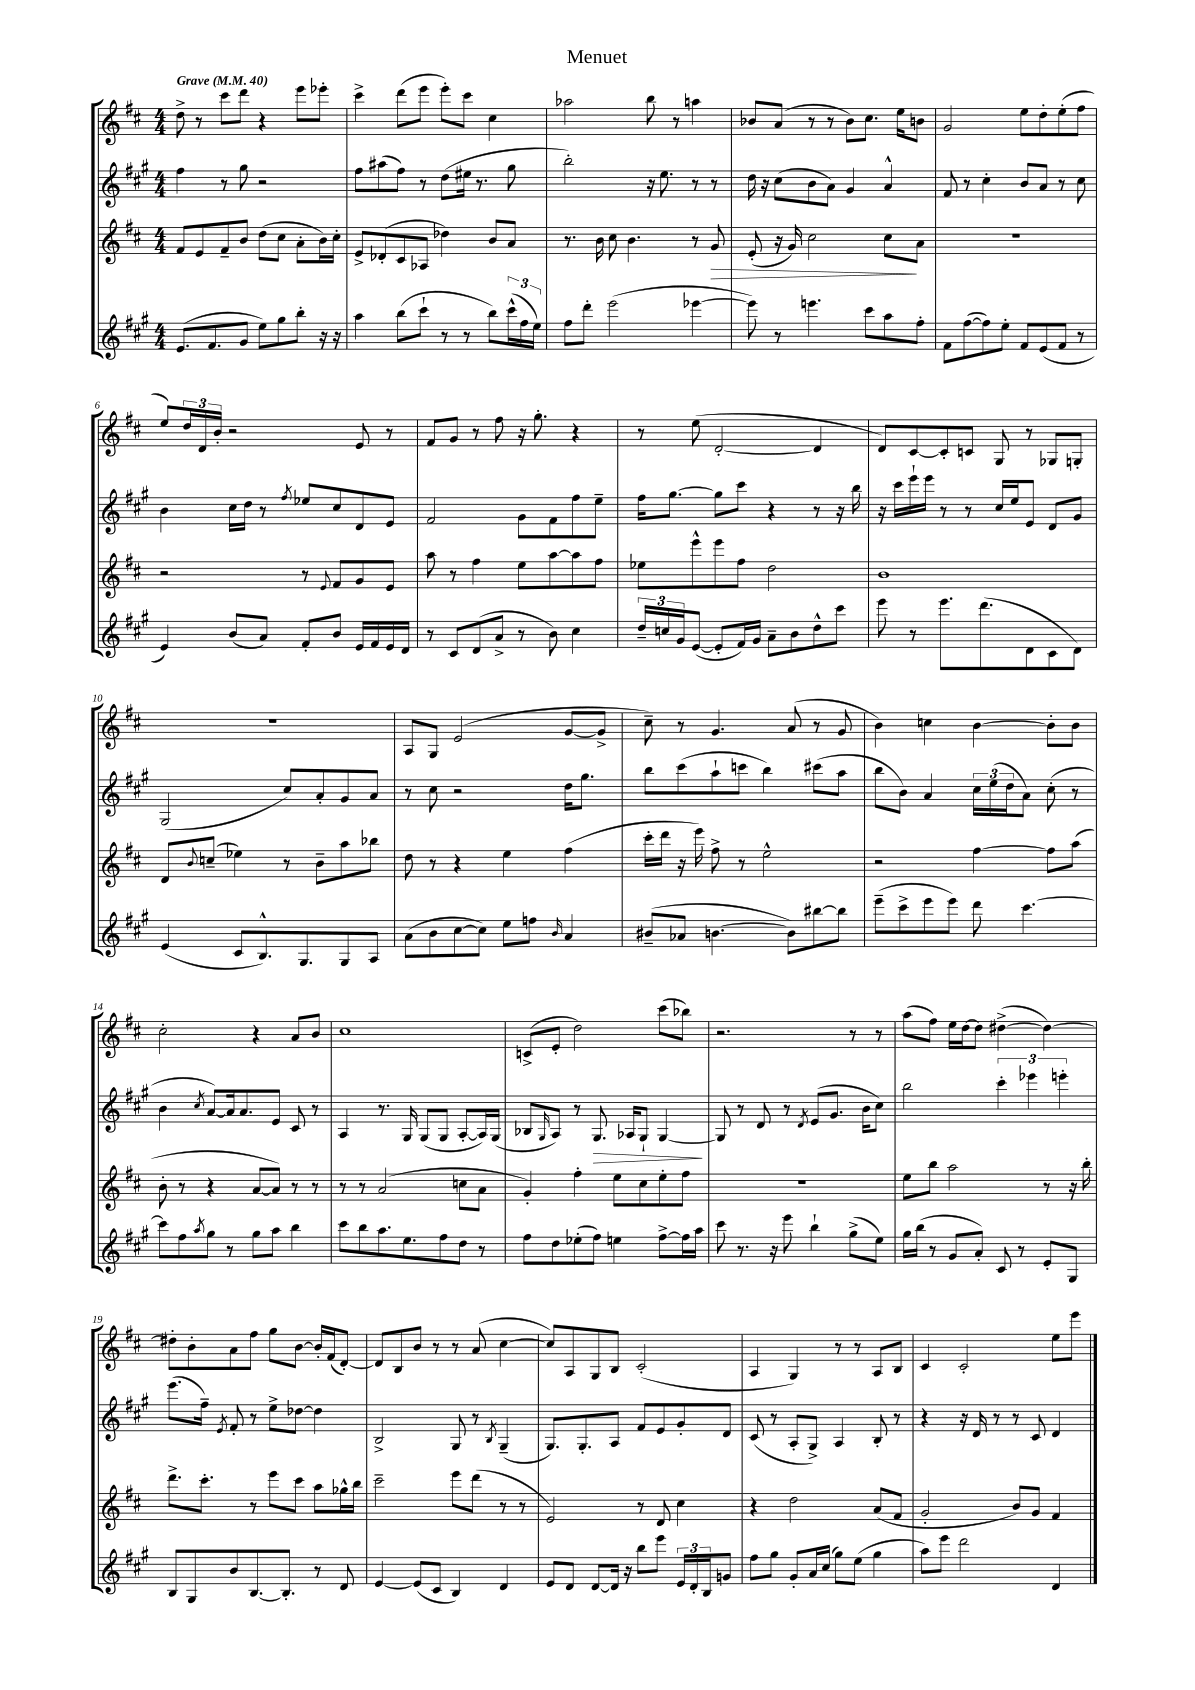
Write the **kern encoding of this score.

**kern	**kern	**dynam	**kern	**dynam	**kern
*part4	*part3	*part3	*part2	*part2	*part1
*staff4	*staff3	*staff3	*staff2	*staff2	*staff1
*clefG2	*clefG2	*	*clefG2	*	*clefG2
*k[f#c#g#]	*k[f#c#]	*	*k[f#c#g#]	*	*k[f#c#]
*M4/4	*M4/4	*	*M4/4	*	*M4/4
*MM40	*MM40	*	*MM40	*	*MM40
=1	=1	=1	=1	=1	=1
!	!	!	!	!	!LO:TX:a:B:t=Grave
(8.e/L	8f#/L	.	4ff#\	.	8dd^\
.	8e/	.	.	.	8r
8.f#/	.	.	.	.	.
.	8f#~/	.	8r	.	8ccc#\L
8g#/J	8b/J	.	8gg#\	.	8ddd\J
8ee\L)	(8dd\L	.	2r	.	4r
8gg#\	8cc#\J	.	.	.	.
8bb'\J	8a'\L	.	.	.	8eee\L
16r	16b\L)	.	.	.	8eee-X'\J
16r	16cc#'\JJ	.	.	.	.
=2	=2	=2	=2	=2	=2
4aa\	8e^/L	.	8ff#\L	.	4ccc#^\
.	(8d-X'/	.	(8aa#X\	.	.
(8bb\L	8c#/	.	8ff#\J)	.	(8ddd\L
8ccc#`\J	8A-X/J	.	8r	.	8eee\J
8r	4dd-X\)	.	(8dd\L	.	8eee'\L)
8r	.	.	16ee#X\Jk	.	8ccc#\J
.	.	.	8.r	.	.
8bb\L)	8b/L	.	.	.	4cc#\
(24ccc#^^\L	8a/J	.	8gg#\	.	.
24ff#\	.	.	.	.	.
24ee\JJ)	.	.	.	.	.
=3	=3	=3	=3	=3	=3
8ff#\L	8.r	.	2bb'\)	.	2aa-X\
8ddd'\J	.	.	.	.	.
.	16b\	.	.	.	.
(2eee\	8cc#\	.	.	.	.
.	4.b\	.	.	.	.
.	.	.	16r	.	8bb\
.	.	.	8.ee\	.	.
.	.	.	.	.	8r
[4eee-X\	8r	.	8r	.	4aan\
!	!	!LO:HP:b	!	!	!
.	8g/	>	8r	.	.
=4	=4	=4	=4	=4	=4
8eee-\])	(8e'/	.	16dd\	.	8b-X/L
.	.	.	16r	.	.
8r	16r	.	(8cc#\L	.	(8a/J
.	16g/)	.	.	.	.
4.eeen\	2cc#\	.	8b\	.	8r
.	.	.	8a\J)	.	8r
.	.	.	4g#/	.	8b-\L)
8ccc#\L	.	.	.	.	8.cc#\J
8aa\	8cc#\L	.	4a^^/	.	.
.	.	.	.	.	16ee\KL
8ff#'\J	8a\J	]	.	.	8bn\J
=5	=5	=5	=5	=5	=5
8f#\L	1r	.	8f#/	.	2g/
([8ff#\	.	.	8r	.	.
8ff#\])	.	.	4cc#'\	.	.
8ee'\J	.	.	.	.	.
8f#/L	.	.	8b/L	.	8ee\L
(8e/	.	.	8a/J	.	8dd'\
8f#/J	.	.	8r	.	(8ee'\
8r	.	.	8cc#\	.	8ff#\J
!!LO:LB:g=z
=6	=6	=6	=6	=6	=6
4e/)	2r	.	4b\	.	8ee/L)
.	.	.	.	.	24dd/L
.	.	.	.	.	24d/
.	.	.	.	.	24b'/JJ
(8b/L	.	.	16cc#\LL	.	2r
.	.	.	16dd\JJ	.	.
8a/J)	.	.	8r	.	.
.	.	.	8qff#/	.	.
8f#'/L	8r	.	8ee-X/L	.	.
.	8qqe/	.	.	.	.
8b/J	8f#/L	.	8cc#/	.	.
16e/LL	8g/	.	8d/	.	8e/
16f#/	.	.	.	.	.
16e/	8e/J	.	8e/J	.	8r
16d/JJ	.	.	.	.	.
=7	=7	=7	=7	=7	=7
8r	8aa\	.	2f#/	.	8f#/L
8c#/L	8r	.	.	.	8g/J
(8d/	4ff#\	.	.	.	8r
8a^/J	.	.	.	.	8ff#\
8r	8ee\L	.	8g#\L	.	16r
.	.	.	.	.	8.gg'\
8b\)	[8aa\	.	8f#\	.	.
4cc#\	8aa\]	.	8ff#\	.	4r
.	8ff#\J	.	8ee~\J	.	.
=8	=8	=8	=8	=8	=8
24dd~/LL	8ee-X\L	.	16ff#\KL	.	8r
24ccn/	.	.	.	.	.
.	.	.	[8.gg#\J	.	.
24g#/J	.	.	.	.	.
([8e/J	8eee^^\	.	.	.	(8ee\
8e'/L]	8eee\	.	8gg#\L]	.	[2d'/
16f#/L)	8ff#\J	.	8ccc#\J	.	.
16g#/JJ	.	.	.	.	.
8a~\L	2dd\	.	4r	.	.
8b\	.	.	.	.	.
8dd^^\	.	.	8r	.	4d/]
8ccc#\J	.	.	16r	.	.
.	.	.	16bb\	.	.
=9	=9	=9	=9	=9	=9
8eee\	1b	.	16r	.	8d/L)
.	.	.	16ccc#\LL	.	.
8r	.	.	16eee`\	.	[8c#/
.	.	.	16eee\JJ	.	.
8.eee\L	.	.	8r	.	8c#'/]
.	.	.	8r	.	8cn/J
(8.ddd\	.	.	.	.	.
.	.	.	16cc#/LL	.	8G/
.	.	.	16ee/J	.	.
8d\	.	.	8e/J	.	8r
8c#\	.	.	8d/L	.	8G-X/L
8d\J)	.	.	8g#/J	.	8Gn'/J
!!LO:LB:g=z
=10	=10	=10	=10	=10	=10
(4e/	8d/L	.	(2G#/	.	1r
.	8qqb/	.	.	.	.
.	(8ccn~/J	.	.	.	.
8c#/L	4ee-X\)	.	.	.	.
8.B^^/)	.	.	.	.	.
.	8r	.	8cc#/L)	.	.
8.G#/	.	.	.	.	.
.	8b~\L	.	8a'/	.	.
8G#/	8aa\	.	8g#/	.	.
8A/J	8bb-X\J	.	8a/J	.	.
=11	=11	=11	=11	=11	=11
(8a\L	8dd\	.	8r	.	8A/L
8b\	8r	.	8cc#\	.	8G/J
[8cc#\	4r	.	2r	.	(2e/
8cc#\J])	.	.	.	.	.
8ee\L	4ee\	.	.	.	.
8ffn\J	.	.	.	.	.
16qqb/	.	.	.	.	.
4a/	(4ff#\	.	16dd\KL	.	[8g/L
.	.	.	8.gg#\J	.	.
.	.	.	.	.	8g^/J]
=12	=12	=12	=12	=12	=12
(8b#X~/L	16ccc#'\LL	.	8bb\L	.	8cc#~\)
.	16ddd\JJ	.	.	.	.
8a-X/J	16r	.	(8ccc#\	.	8r
.	16eee\)	.	.	.	.
[4.bn\	8ff#^\	.	8aa`\	.	4.g/
.	8r	.	8cccn\J	.	.
.	2ee^^\	.	4bb\)	.	.
8b\L])	.	.	.	.	(8a/
[8bb#X\	.	.	(8ccc#X\L	.	8r
8bb#\J]	.	.	8aa\J	.	8g/
=13	=13	=13	=13	=13	=13
(8eee~\L	2r	.	8bb\L	.	4b\)
8ccc#^\	.	.	8b\J)	.	.
8eee\	.	.	4a/	.	4ccn\
8eee\J)	.	.	.	.	.
8ddd\	[4ff#\	.	24cc#\LL	.	[4b\
.	.	.	(24ee\	.	.
.	.	.	24dd\J	.	.
[4.ccc#\	.	.	8a\J)	.	.
.	8ff#\L]	.	(8cc#'\	.	8b'\L]
.	(8aa\J	.	8r	.	8b\J
!!LO:LB:g=z
=14	=14	=14	=14	=14	=14
8ccc#\L]	8b'\	.	4b\	.	2cc#'\
8ff#\	8r	.	.	.	.
8qaa/	.	.	8qcc#/	.	.
8gg#\J	4r	.	[8a/L)	.	.
8r	.	.	16a/k]	.	.
.	.	.	8.a/	.	.
8gg#\L	[8a/L	.	.	.	4r
8aa\J	8a/J])	.	8e/J	.	.
4bb\	8r	.	8c#/	.	8a/L
.	8r	.	8r	.	8b/J
=15	=15	=15	=15	=15	=15
8ccc#\L	8r	.	4A/	.	1cc#
8bb\	8r	.	.	.	.
8.aa\	(2a/	.	8.r	.	.
8.ee\	.	.	16G#/	.	.
.	.	.	(8G#/L	.	.
8ff#\	.	.	8G#/J	.	.
8dd\J	8ccn\L	.	[8A'/L	.	.
8r	8a\J	.	16A/L])	.	.
.	.	.	(16G#/JJ	.	.
=16	=16	=16	=16	=16	=16
8ff#\L	4g'/)	.	8B-X/L	.	(8cn^/L
.	.	.	16qqG#/	.	.
8dd\	.	.	8A/J)	.	8e'/J
(8ee-X'\	4ff#'\	.	8r	.	2dd\)
!	!	!	!	!LO:HP:b	!
8ff#\J)	.	.	8.G#/	>	.
4een\	8ee\L	.	.	.	.
.	.	.	16A-X/KL	.	.
.	8cc#\	.	8G#`/J	.	.
[8ff#^\L	8ee'\	.	[4G#/	.	(8ccc#\L
16ff#\L]	8ff#\J	.	.	.	8bb-X\J)
16aa\JJ	.	.	.	.	.
.	.	.	.	]	.
=17	=17	=17	=17	=17	=17
8ccc#\	1r	.	8G#/]	.	2.r
8.r	.	.	8r	.	.
.	.	.	8d/	.	.
16r	.	.	.	.	.
8eee\	.	.	8r	.	.
.	.	.	8qd/	.	.
4bb`\	.	.	(8e/L	.	.
.	.	.	8.g#/J	.	.
(8gg#^\L	.	.	.	.	8r
.	.	.	16b\KL	.	.
8ee\J)	.	.	8cc#\J)	.	8r
=18	=18	=18	=18	=18	=18
16gg#\LL	8ee\L	.	2bb\	.	(8aa\L
(16bb\JJ	.	.	.	.	.
8r	8bb\J	.	.	.	8ff#\J)
8g#/L	2aa\	.	.	.	16ee\LL
.	.	.	.	.	[16dd\J
8a'/J)	.	.	.	.	8dd\J]
8c#/	.	.	6ccc#'\	.	([4dd#X^\
8r	.	.	.	.	.
.	.	.	6eee-X\	.	.
8e'/L	8r	.	.	.	4dd#\_)
.	.	.	6eeen'\	.	.
8G#/J	16r	.	.	.	.
.	16bb'\	.	.	.	.
!!LO:LB:g=z
=19	=19	=19	=19	=19	=19
8B/L	8.ddd^\L	.	(8.eee\L	.	8dd#X'\L]
8G#/	.	.	.	.	8b'\
.	8.ccc#'\J	.	16ff#~\Jk)	.	.
.	.	.	8qe/	.	.
8b/	.	.	8f#'/	.	8a\
[8.B/	8r	.	8r	.	8ff#\J
.	8eee\L	.	8ee^\L	.	8gg\L
8.B'/J]	.	.	.	.	.
.	8ccc#\J	.	[8dd-X\J	.	[8b\J
8r	8aa\L	.	4dd-\]	.	16b'/LL]
.	.	.	.	.	(16f#/J
8d/	16gg-X^^\L	.	.	.	[8d'/J)
.	16bb\JJ	.	.	.	.
=20	=20	=20	=20	=20	=20
[4e/	2ccc#~\	.	2B^/	.	8d/L]
.	.	.	.	.	8B/
(8e/L]	.	.	.	.	8b/J
8c#/J	.	.	.	.	8r
4B/)	8eee\L	.	8G#/	.	8r
.	(8ddd\J	.	8r	.	(8a/
.	.	.	8qB/	.	.
4d/	8r	.	(4G#~/	.	[4cc#\
.	8r	.	.	.	.
=21	=21	=21	=21	=21	=21
8e/L	2e/)	.	8.G#/L)	.	8cc#/L])
8d/J	.	.	.	.	8A/
.	.	.	8.G#'/	.	.
[8d/L	.	.	.	.	8G/
16d/Jk]	.	.	8A/J	.	8B/J
16r	.	.	.	.	.
8bb\L	8r	.	8f#/L	.	(2c#'/
8eee\J	8d/	.	8e/	.	.
24e/LL	4cc#\	.	8g#'/	.	.
24d'/	.	.	.	.	.
24B/J	.	.	.	.	.
8gn/J	.	.	8d/J	.	.
=22	=22	=22	=22	=22	=22
8ff#\L	4r	.	(8c#/	.	4A/
8gg#\J	.	.	8r	.	.
8g#'/L	2dd\	.	8A'/L	.	4G/)
16a/L	.	.	8G#^/J)	.	.
(16cc#/JJ	.	.	.	.	.
8gg#\L)	.	.	4A/	.	8r
(8ee\J	.	.	.	.	8r
4gg#\	(8a/L	.	8B'/	.	8A/L
.	8f#/J	.	8r	.	8B/J
=23	=23	=23	=23	=23	=23
8aa\L)	2g'/	.	4r	.	4c#/
8eee\J	.	.	.	.	.
2ddd\	.	.	16r	.	2c#'/
.	.	.	16d/	.	.
.	.	.	8r	.	.
.	8b/L)	.	8r	.	.
.	8g/J	.	8c#/	.	.
4d/	4f#/	.	4d/	.	8ee\L
.	.	.	.	.	8eee\J
==	==	==	==	==	==
*-	*-	*-	*-	*-	*-
